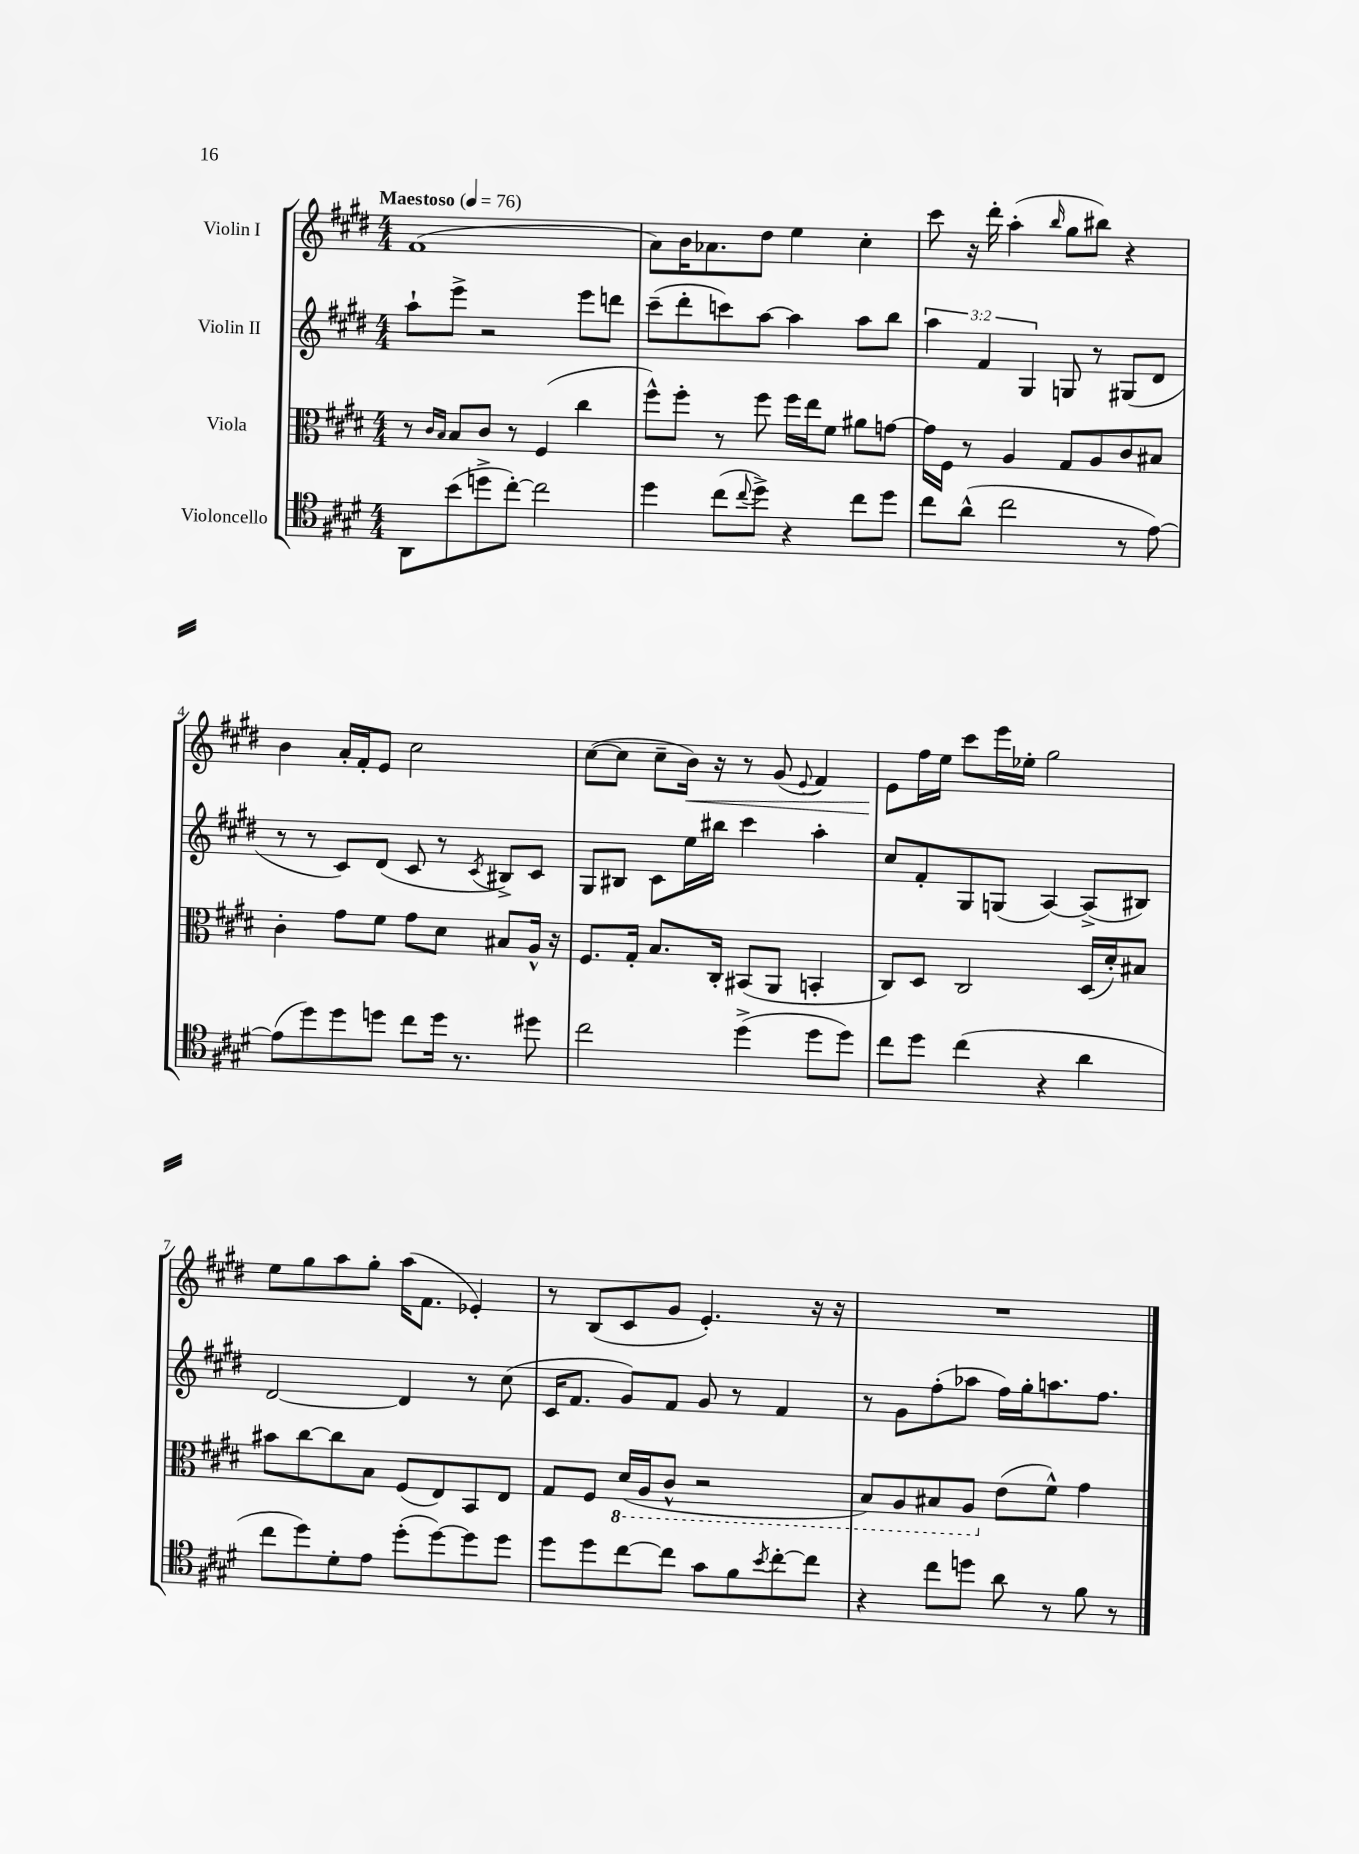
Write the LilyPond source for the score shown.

<<
\new StaffGroup <<
\new Staff = "s0" \with { instrumentName = "Violin I" } {
    \clef treble \key e \major \numericTimeSignature \time 4/4 \tempo "Maestoso" 4 = 76
    fis'1( |
    a'8) b'16 aes'8. dis''8 e''4 cis''4-. |
    cis'''8 r16 dis'''16-. a''4-.( \grace { b''16 } gis''8 bis''8) r4 |
    b'4 a'16-. fis'16-. e'8 cis''2 |
    cis''8~( cis''8 cis''8-- b'16\<) r16 r8 gis'8( \appoggiatura { e'8 } fis'4) |
    e'8\! fis''16 e''16 cis'''8 e'''16 ees''16-. gis''2 |
    e''8 gis''8 a''8 gis''8-. a''16( fis'8. ees'4-.) |
    r8 b8( cis'8 gis'8 e'4.-.) r16 r16 |
    R1 \bar "|." |
}
\new Staff = "s1" \with { instrumentName = "Violin II" } {
    \clef treble \key e \major \numericTimeSignature \time 4/4 \override Staff.TupletNumber.text = #tuplet-number::calc-fraction-text
    a''8-! e'''8-> r2 e'''8 d'''8 |
    cis'''8--( dis'''8-. c'''8) a''8~ a''4 a''8 b''8 |
    \tuplet 3/2 { a''4 fis'4 gis4 } g8 r8 gis8( dis'8 |
    r8 r8 cis'8) dis'8( cis'8 r8 \acciaccatura { cis'8 } bis8->) cis'8 |
    gis8 bis8 cis'8 e''16 bis''16 cis'''4 a''4-. |
    cis''8 fis'8-. gis8 g8( a4~) a8->( bis8) |
    dis'2~ dis'4 r8 cis''8( |
    cis'16 fis'8. gis'8) fis'8 gis'8 r8 fis'4 |
    r8 gis'8 fis''8-.( aes''8 fis''16) gis''16-. a''8. fis''8. \bar "|." |
}
\new Staff = "s2" \with { instrumentName = "Viola" } {
    \clef alto \key e \major \numericTimeSignature \time 4/4
    r8 \grace { cis'16 b16 } b8 cis'8 r8 fis4( cis''4 |
    fis''8-^) fis''8-. r8 fis''8 fis''16 e''16 fis'8 ais'8 g'8~ |
    g'16 fis16 r8 a4 gis8 a8 cis'8 bis8 |
    cis'4-. gis'8 fis'8 gis'8 dis'8 bis8 a16-^ r16 |
    fis8. gis16-. b8. cis16-. bis,8( a,8 b,4-. |
    cis8) dis8 cis2 dis16( dis'16-.) bis8 |
    bis'8 cis''8~ cis''8 b8 fis8( e8) b,8 e8 |
    gis8 fis8 \ottava #-1 dis16( a,16 cis8-^ r2 |
    b,8) a,8 bis,8 a,8 \ottava #0 e'8( fis'8-^) gis'4 \bar "|." |
}
\new Staff = "s3" \with { instrumentName = "Violoncello" } {
    \clef tenor \key e \major \numericTimeSignature \time 4/4
    a,8 b'8( d''8-> cis''8~-.) cis''2 |
    dis''4 cis''8( \appoggiatura { cis''8 } dis''8->) r4 cis''8 dis''8 |
    cis''8 a'8-^( cis''2 r8 e'8~) |
    e'8( dis''8) dis''8 d''8 cis''8 d''16 r8. dis''8 |
    cis''2 dis''4->( dis''8 dis''8) |
    cis''8 dis''8 cis''4( r4 a'4 |
    cis''8 dis''8) dis'8-. e'8 dis''8-.( dis''8~) dis''8 dis''8 |
    dis''8 dis''8 cis''8~ cis''8 gis'8 fis'8 \acciaccatura { b'8 } cis''8~-. cis''8 |
    r4 cis''8 d''8 a'8 r8 fis'8 r8 \bar "|." |
}
>>
>>
